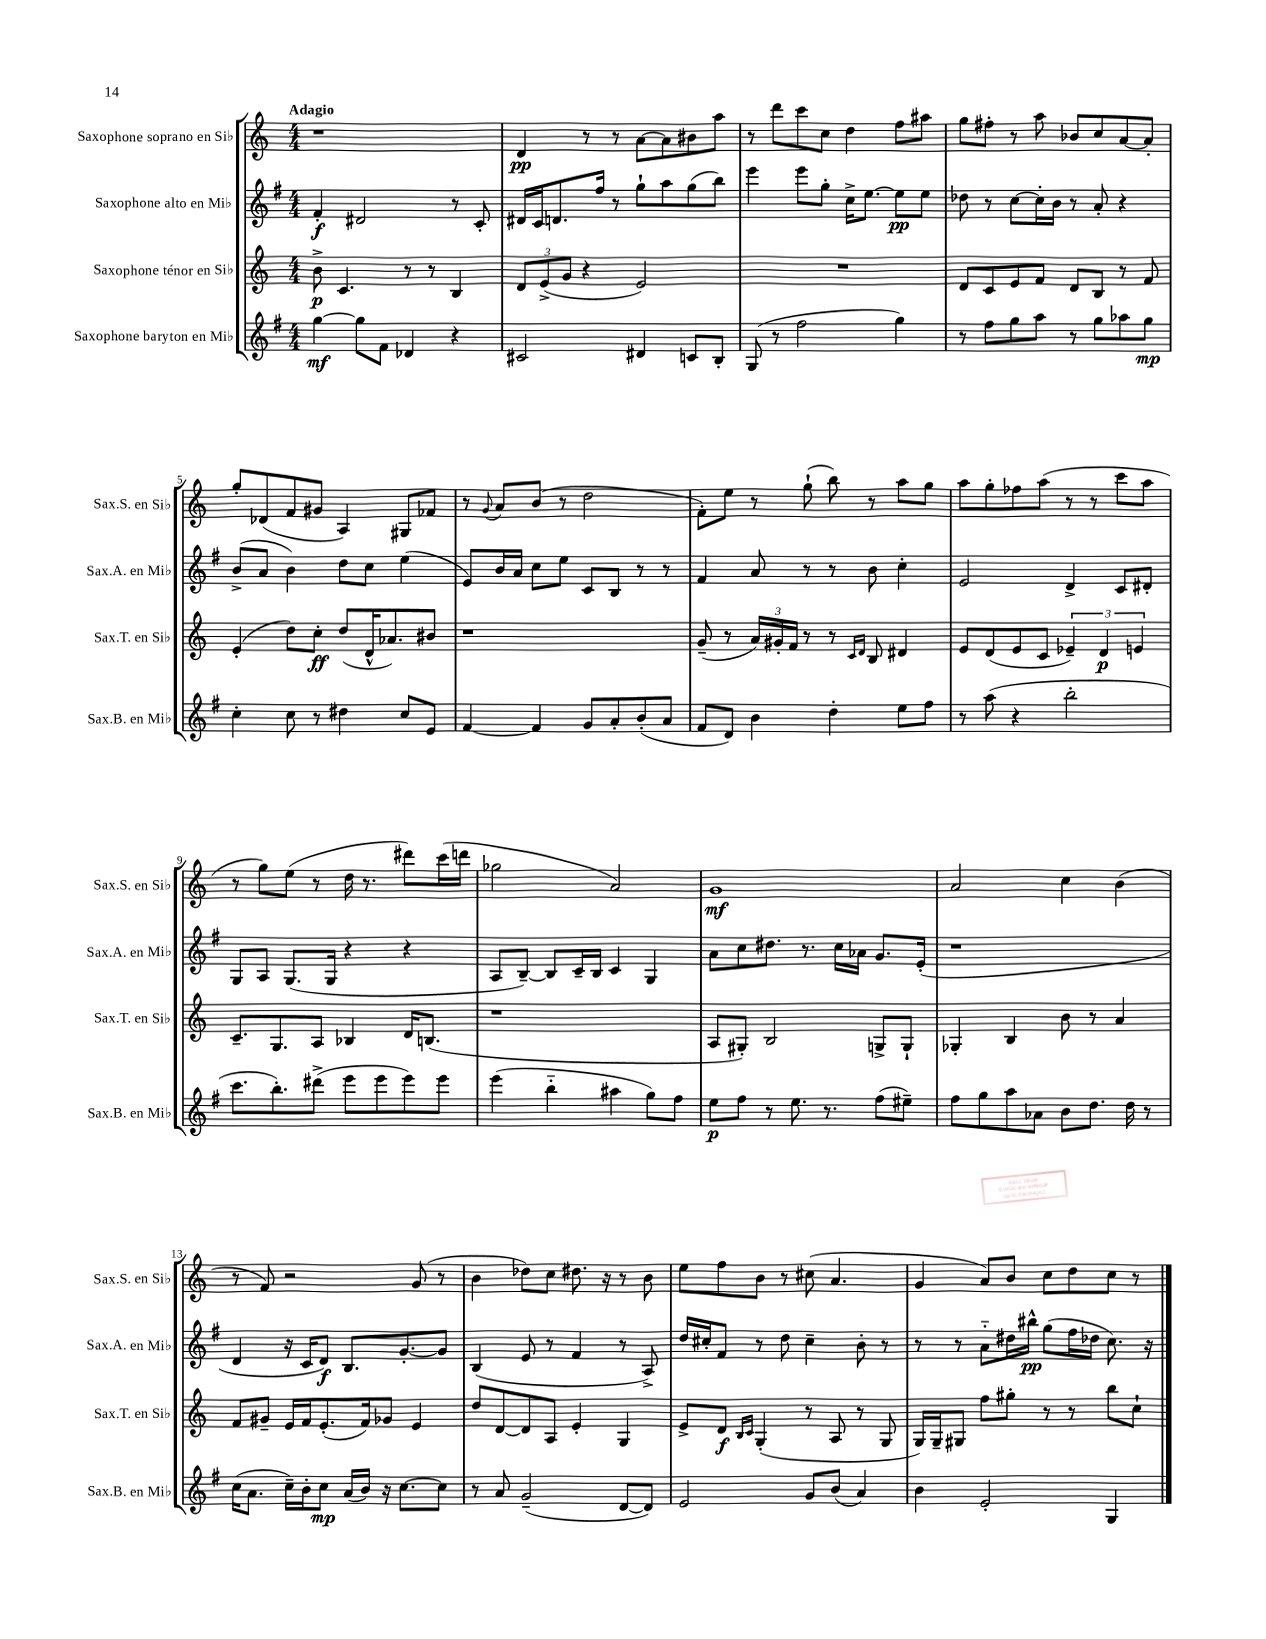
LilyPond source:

<<
\new StaffGroup <<
\new Staff = "s0" \with { instrumentName = "Saxophone soprano en Sib" shortInstrumentName = "Sax.S. en Sib" } {
    \clef treble \key c \major \numericTimeSignature \time 4/4 \tempo "Adagio"
    r1 |
    d'4\pp r8 r8 a'8~ a'8 bis'8 a''8 |
    r8 d'''8 c'''8 c''8 d''4 f''8 ais''8 |
    g''8 fis''8-. r8 a''8 bes'8 c''8 a'8~ a'8-. |
    g''8-. des'8( f'8 gis'8 a4) gis8 fes'8 |
    r8 \appoggiatura { g'8 } a'8 b'8( r8 d''2 |
    f'8-.) e''8 r8 g''8-!( b''8) r8 a''8 g''8 |
    a''8 g''8-. fes''8 a''8( r8 r8 c'''8 a''8 |
    r8 g''8) e''8( r8 d''16 r8. dis'''8) c'''16( d'''16 |
    ges''2 a'2) |
    g'1\mf |
    a'2 c''4 b'4( |
    r8 f'8) r2 g'8( r8 |
    b'4 des''8) c''8 dis''8. r16 r8 b'8 |
    e''8 f''8 b'8 r8 cis''8( a'4. |
    g'4 a'8) b'8 c''8 d''8 c''8 r8 \bar "|." |
}
\new Staff = "s1" \with { instrumentName = "Saxophone alto en Mib" shortInstrumentName = "Sax.A. en Mib" } {
    \clef treble \key g \major \numericTimeSignature \time 4/4
    fis'4-.\f dis'2 r8 c'8-. |
    dis'16 c'16 d'8. fis''16 r8 g''8-! a''8 g''8( b''8) |
    e'''4 e'''8 g''8-. c''16-> e''8.~ e''8\pp e''8 |
    des''8 r8 c''8~ c''16-. b'16 r8 a'8-. r4 |
    b'8->( a'8 b'4) d''8 c''8 e''4( |
    e'8) b'16 a'16 c''8 e''8 c'8 b8 r8 r8 |
    fis'4 a'8 r8 r8 b'8 c''4-. |
    e'2 d'4-> c'8 dis'8-. |
    g8 a8 g8.( g16 r4 r4 |
    a8 b8~--) b8 c'16-- b16 c'4 g4 |
    a'8 c''8 dis''8. r8. c''16 aes'16 g'8. e'16-.( |
    r1 |
    d'4 r16 c'16 d'8\f) b8. g'8.~-. g'8 |
    b4( e'8 r8 fis'4 r8 a8->) |
    d''16 cis''16-. fis'8 r8 d''8 cis''4-- b'8-. r8 |
    r8 r8 a'8-_ dis''16 bis''16-^\pp g''8( fis''16 des''16 c''8.) r16 \bar "|." |
}
\new Staff = "s2" \with { instrumentName = "Saxophone ténor en Sib" shortInstrumentName = "Sax.T. en Sib" } {
    \clef treble \key c \major \numericTimeSignature \time 4/4
    b'8->\p c'4. r8 r8 b4 |
    \tuplet 3/2 { d'8 e'8->( g'8 } r4 e'2) |
    R1 |
    d'8 c'8 e'8 f'8 d'8 b8 r8 f'8 |
    e'4-.( d''8) c''8-.\ff d''8( d'16-^ aes'8.) bis'8 |
    r1 |
    g'8--( r8 \tuplet 3/2 { a'16) gis'16-. f'16 } r8 r8 \grace { c'16 d'16 } b8 dis'4 |
    e'8 d'8( e'8 c'8 \tuplet 3/2 { ees'4--) d'4\p e'4 } |
    c'8.-- g8. a8 bes4 d'16 b8.( |
    r1 |
    a8 gis8-.) b2 g8-> g8-! |
    ges4-. b4 b'8 r8 a'4 |
    f'8 gis'8-- e'16 f'16 e'8.-.( f'16) ges'8 e'4 |
    d''8 d'8~ d'8 a8 e'4-. g4 |
    e'8-> d'8\f \grace { b16 c'16 } g4-.( r8 a8 r8 g8 |
    g16) g16-- gis8 f''8 gis''8-. r8 r8 b''8 c''8-! \bar "|." |
}
\new Staff = "s3" \with { instrumentName = "Saxophone baryton en Mib" shortInstrumentName = "Sax.B. en Mib" } {
    \clef treble \key g \major \numericTimeSignature \time 4/4
    g''4~\mf g''8 fis'8 des'4 r4 |
    cis'2 dis'4 c'8 b8-. |
    g8( r8 fis''2 g''4) |
    r8 fis''8 g''8 a''8 r8 g''8 aes''8 g''8\mp |
    c''4-. c''8 r8 dis''4 c''8 e'8 |
    fis'4~ fis'4 g'8 a'8-. b'8-.( a'8 |
    fis'8 d'8) b'4 d''4-. e''8 fis''8 |
    r8 a''8( r4 b''2-. |
    c'''8. b''8.-.) dis'''8->( e'''8 e'''8 e'''8) e'''8 |
    e'''4( b''4-_ ais''4 g''8) fis''8 |
    e''8\p fis''8 r8 e''8. r8. fis''8( eis''8--) |
    fis''8 g''8 a''8 aes'8 b'8 d''8. d''16 r8 |
    c''16( a'8. c''16--) b'16-. c''8\mp a'16( b'16) r16 c''8.~ c''8 |
    r8 a'8 g'2--( d'8~ d'8) |
    e'2 g'8 b'8( a'4) |
    b'4 e'2-. g4 \bar "|." |
}
>>
>>
